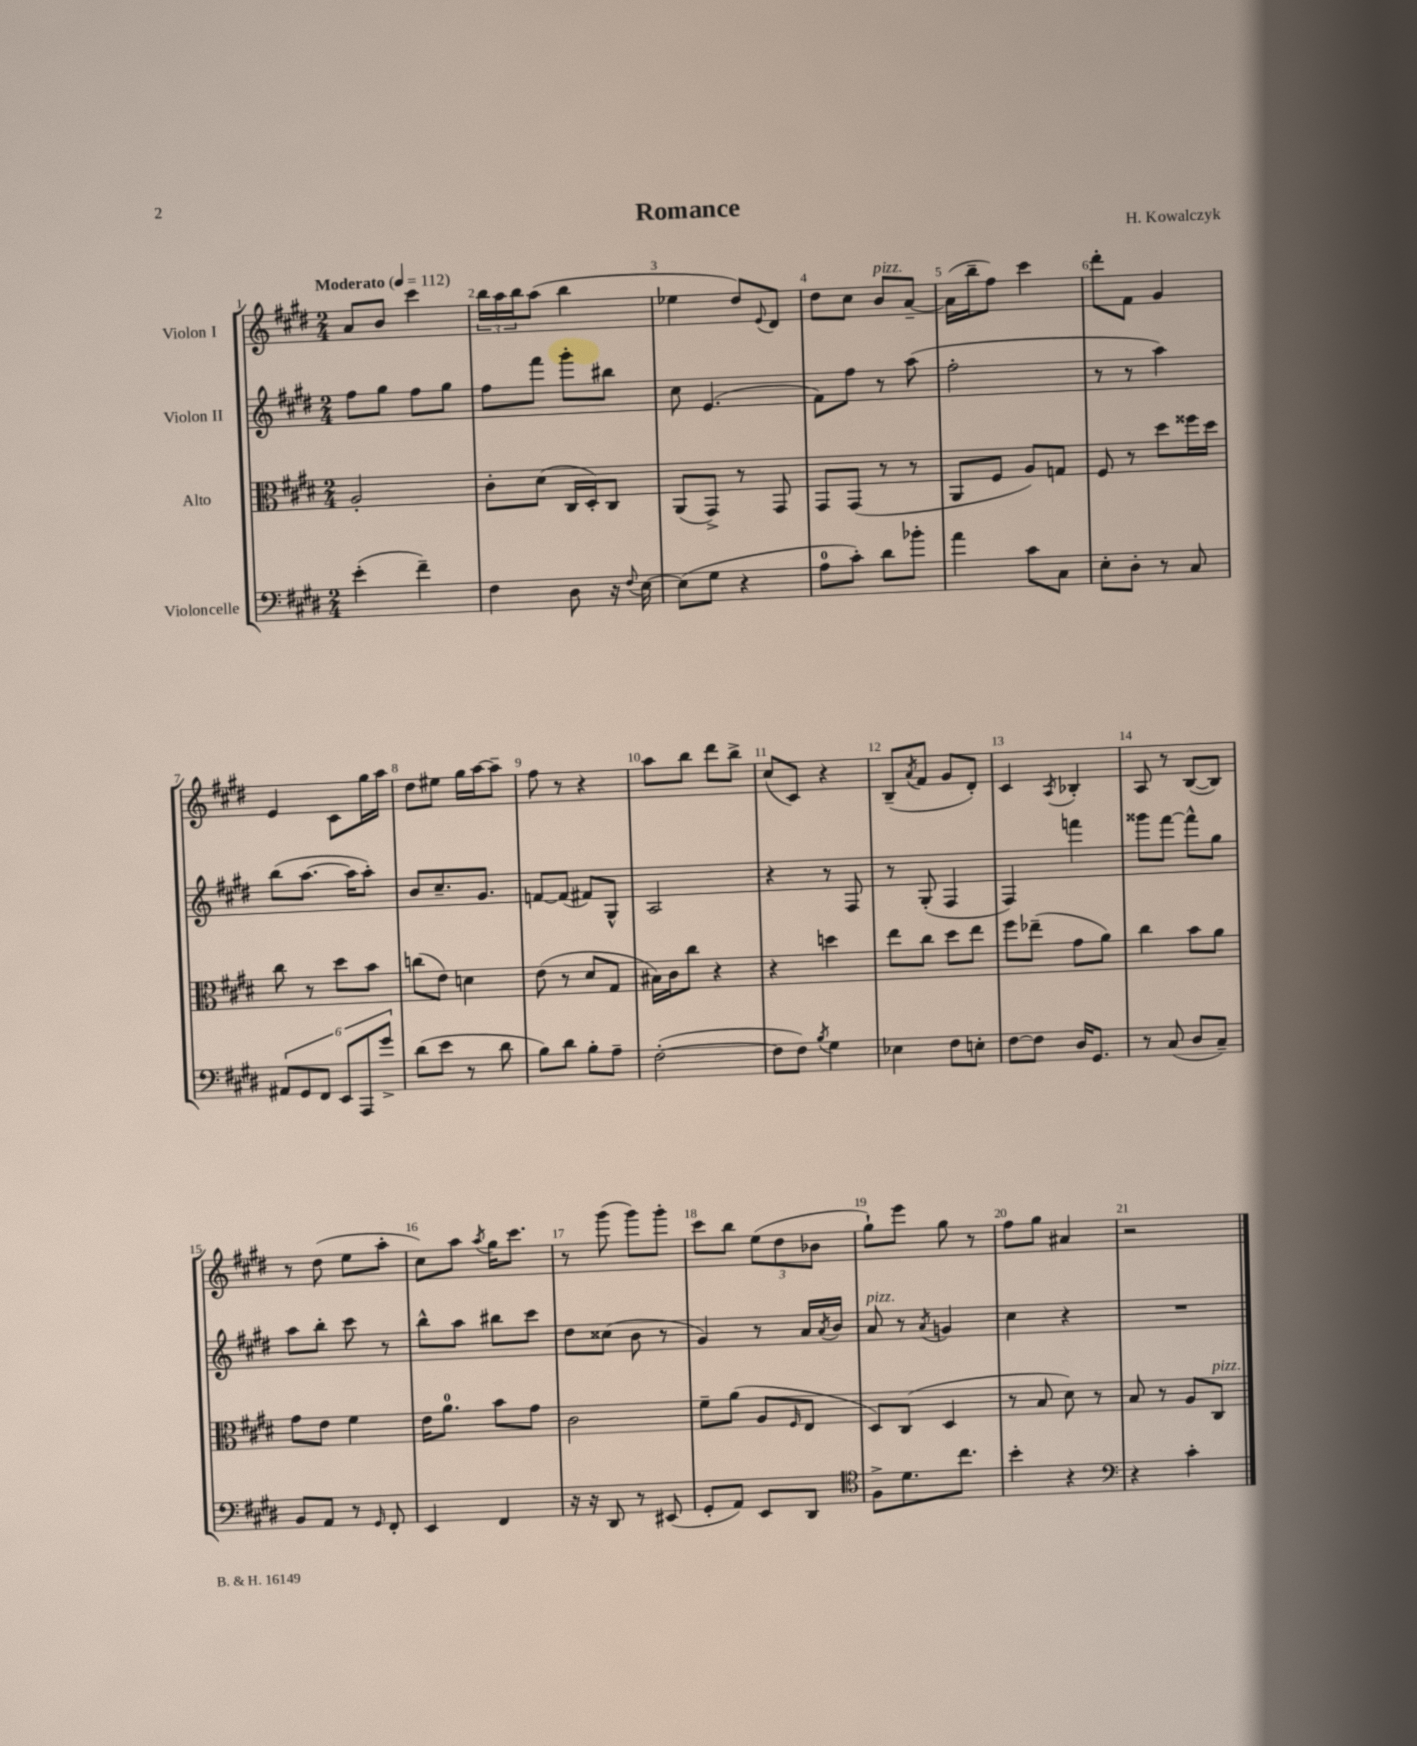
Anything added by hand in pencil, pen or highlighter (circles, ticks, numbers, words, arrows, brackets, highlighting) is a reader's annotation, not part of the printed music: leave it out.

**kern	**kern	**kern	**kern
*part4	*part3	*part2	*part1
*staff4	*staff3	*staff2	*staff1
*I"Violoncelle	*I"Alto	*I"Violon II	*I"Violon I
*clefF4	*clefC3	*clefG2	*clefG2
*k[f#c#g#d#]	*k[f#c#g#d#]	*k[f#c#g#d#]	*k[f#c#g#d#]
*M2/4	*M2/4	*M2/4	*M2/4
*MM112	*MM112	*MM112	*MM112
=1	=1	=1	=1
!	!	!	!LO:TX:a:B:t=Moderato
(4e'\	2A'/	8ff#\L	8a/L
.	.	8gg#\J	8b/J
4f#~\)	.	8ff#\L	4ccc#\
.	.	8gg#\J	.
=2	=2	=2	=2
4F#\	8c#'\L	8ff#\L	24bb\LL
.	.	.	24aa\
.	.	.	24bb\J
.	(8d#\J	8fff#\J	(8aa\J
8D#\	16C#/LL	8ggg#'\L	4bb\
.	16D#'/J)	.	.
16r	8C#/J	8bb#X\J	.
8qqF#/	.	.	.
[16E\	.	.	.
=3	=3	=3	=3
(8E\L]	(8AA/L	8cc#\	4ee-X\
8G#\J	8GG#^/J)	(4.e/	.
4r	8r	.	8dd#/L)
.	.	.	8qqe/
.	8GG#/	.	8d#/J
=4	=4	=4	=4
8A\L	8GG#/L	8f#\L)	8dd#\L
8c#'\J)	(8GG#/J	8ff#\J	8cc#\J
!	!	!	!LO:TX:a:i:t=pizz.
8d#\L	8r	8r	8b/L
8b-X'\J	8r	(8aa\	[8a~/J
=5	=5	=5	=5
4a\	8AA/L	2ff#'\	(16a\LL]
.	.	.	16bb~\J
.	8F#/J	.	8ff#\J)
8c#\L	8A/L)	.	4ccc#\
8C#\J	8Gn/J	.	.
=6	=6	=6	=6
8E'\L	8F#/	8r	8ddd#'\L
8D#'\J	8r	8r	8f#\J
8r	8dd#\L	4aa\)	4g#/
8C#/	16ff##X\L	.	.
.	16dd#\JJ	.	.
!!LO:LB:g=z
=7	=7	=7	=7
12AA#X/L	8cc#\	(8bb\L	4e/
12GG#/	.	.	.
.	8r	[8.aa\J	.
12FF#/J	.	.	.
12EE/L	8dd#\L	.	8c#\L
.	.	16aa\KL]	.
12AAA/	.	.	.
.	8b\J	8aa'\J)	16gg#\L
12g#^/J	.	.	.
.	.	.	16aa\JJ
=8	=8	=8	=8
(8d#\L	(8ccn\L	8b/L	8dd#\L
8e\J	8e\J)	8.cc#~/	8ee#X\J
8r	4dn\	.	16gg#\LL
.	.	8.g#/J	[16aa\J
8d#\	.	.	8aa~\J]
=9	=9	=9	=9
8B\L)	(8e\	[8fn/L	8ff#\
8d#\J	8r	(8f/J]	8r
8B'\L	8d#/L	8f#X/L)	4r
8A~\J	8G#/J	8G#^^/J	.
=10	=10	=10	=10
([2F#'\	16B#X\LL)	2A/	8aa\L
.	16c#\J	.	.
.	8cc#\J	.	8bb\J
.	4r	.	8ddd#\L
.	.	.	8bb^\J
=11	=11	=11	=11
8F#\L]	4r	4r	(8cc#/L
8F#\J)	.	.	8c#/J)
8qB/	.	.	.
4G#\	4ddn\	8r	4r
.	.	8F#/	.
=12	=12	=12	=12
4E-X\	8ee\L	8r	(8B~/L
.	.	.	8qa/
.	8cc#\J	(8G#'/	8f#/J
8F#\L	8dd#\L	4F#/	8g#/L
8En'\J	8ee\J	.	8d#'/J)
=13	=13	=13	=13
[8F#\L	8ff#\L	4F#/)	4c#/
8F#\J]	(8ee-X~\J	.	.
.	.	.	8qA/
16D#/KL	8g#\L	4fffn\	4B-X'/
8.GG#/J	.	.	.
.	8a\J)	.	.
=14	=14	=14	=14
8r	4cc#\	8ggg##X\L	8A/
(8C#/	.	[8fff#\J	8r
8D#/L	8b\L	8fff#^^\L]	([8B/L
8C#~/J)	8a\J	8gg#\J	8B/J])
!!LO:LB:g=z
=15	=15	=15	=15
8BB/L	8g#\L	8aa\L	8r
8AA/J	8e\J	8bb'\J	(8dd#\
8r	4f#\	8ccc#\	8ee\L
16qqGG#/	.	.	.
8FF#'/	.	8r	8aa'\J
=16	=16	=16	=16
4EE/	16e\KL	8bb^^\L	8cc#\L)
.	8.a\J	.	.
.	.	8aa\J	8aa\J
.	.	.	8qaa/
4FF#/	8b\L	8bb#X\L	16gg#\KL
.	.	.	8.ccc#\J
.	8g#\J	8ccc#\J	.
=17	=17	=17	=17
16r	2c#\	8dd#\L	8r
16r	.	.	.
8DD#/	.	(8cc##X\J	(8ggg#\
8r	.	8b\	8ggg#\L)
(8EE#X/	.	8r	8ggg#'\J
=18	=18	=18	=18
8GG#'/L	8f#~\L	4g#/)	8ccc#\L
8AA/J)	(8a\J	.	8bb\J
8EE/L	8A/L	8r	(12ee\L
.	.	.	12dd#\
.	16qqF#/	.	.
8DD#/J	8E/J	16a/LL	.
.	.	.	12b-X\J
.	.	8qa/	.
.	.	16b/JJ	.
=19	=19	=19	=19
*clefC4	*	*	*
!	!	!LO:TX:a:i:t=pizz.	!
8F#^\L	8D#/L)	8a/	8gg#`\L)
8.d#\	(8C#/J	8r	8eee\J
.	.	8qa/	.
.	4D#/	4gn/	8gg#\
8.cc#\J	.	.	.
.	.	.	8r
=20	=20	=20	=20
4b'\	8r	4cc#\	8ff#\L
.	8B/	.	8gg#\J
4r	8d#\)	4r	4a#X/
.	8r	.	.
=21	=21	=21	=21
*clefF4	*	*	*
4r	8B/	2r	2r
.	8r	.	.
4c#'\	8A/L	.	.
!	!LO:TX:a:i:t=pizz.	!	!
.	8C#/J	.	.
==	==	==	==
*-	*-	*-	*-
